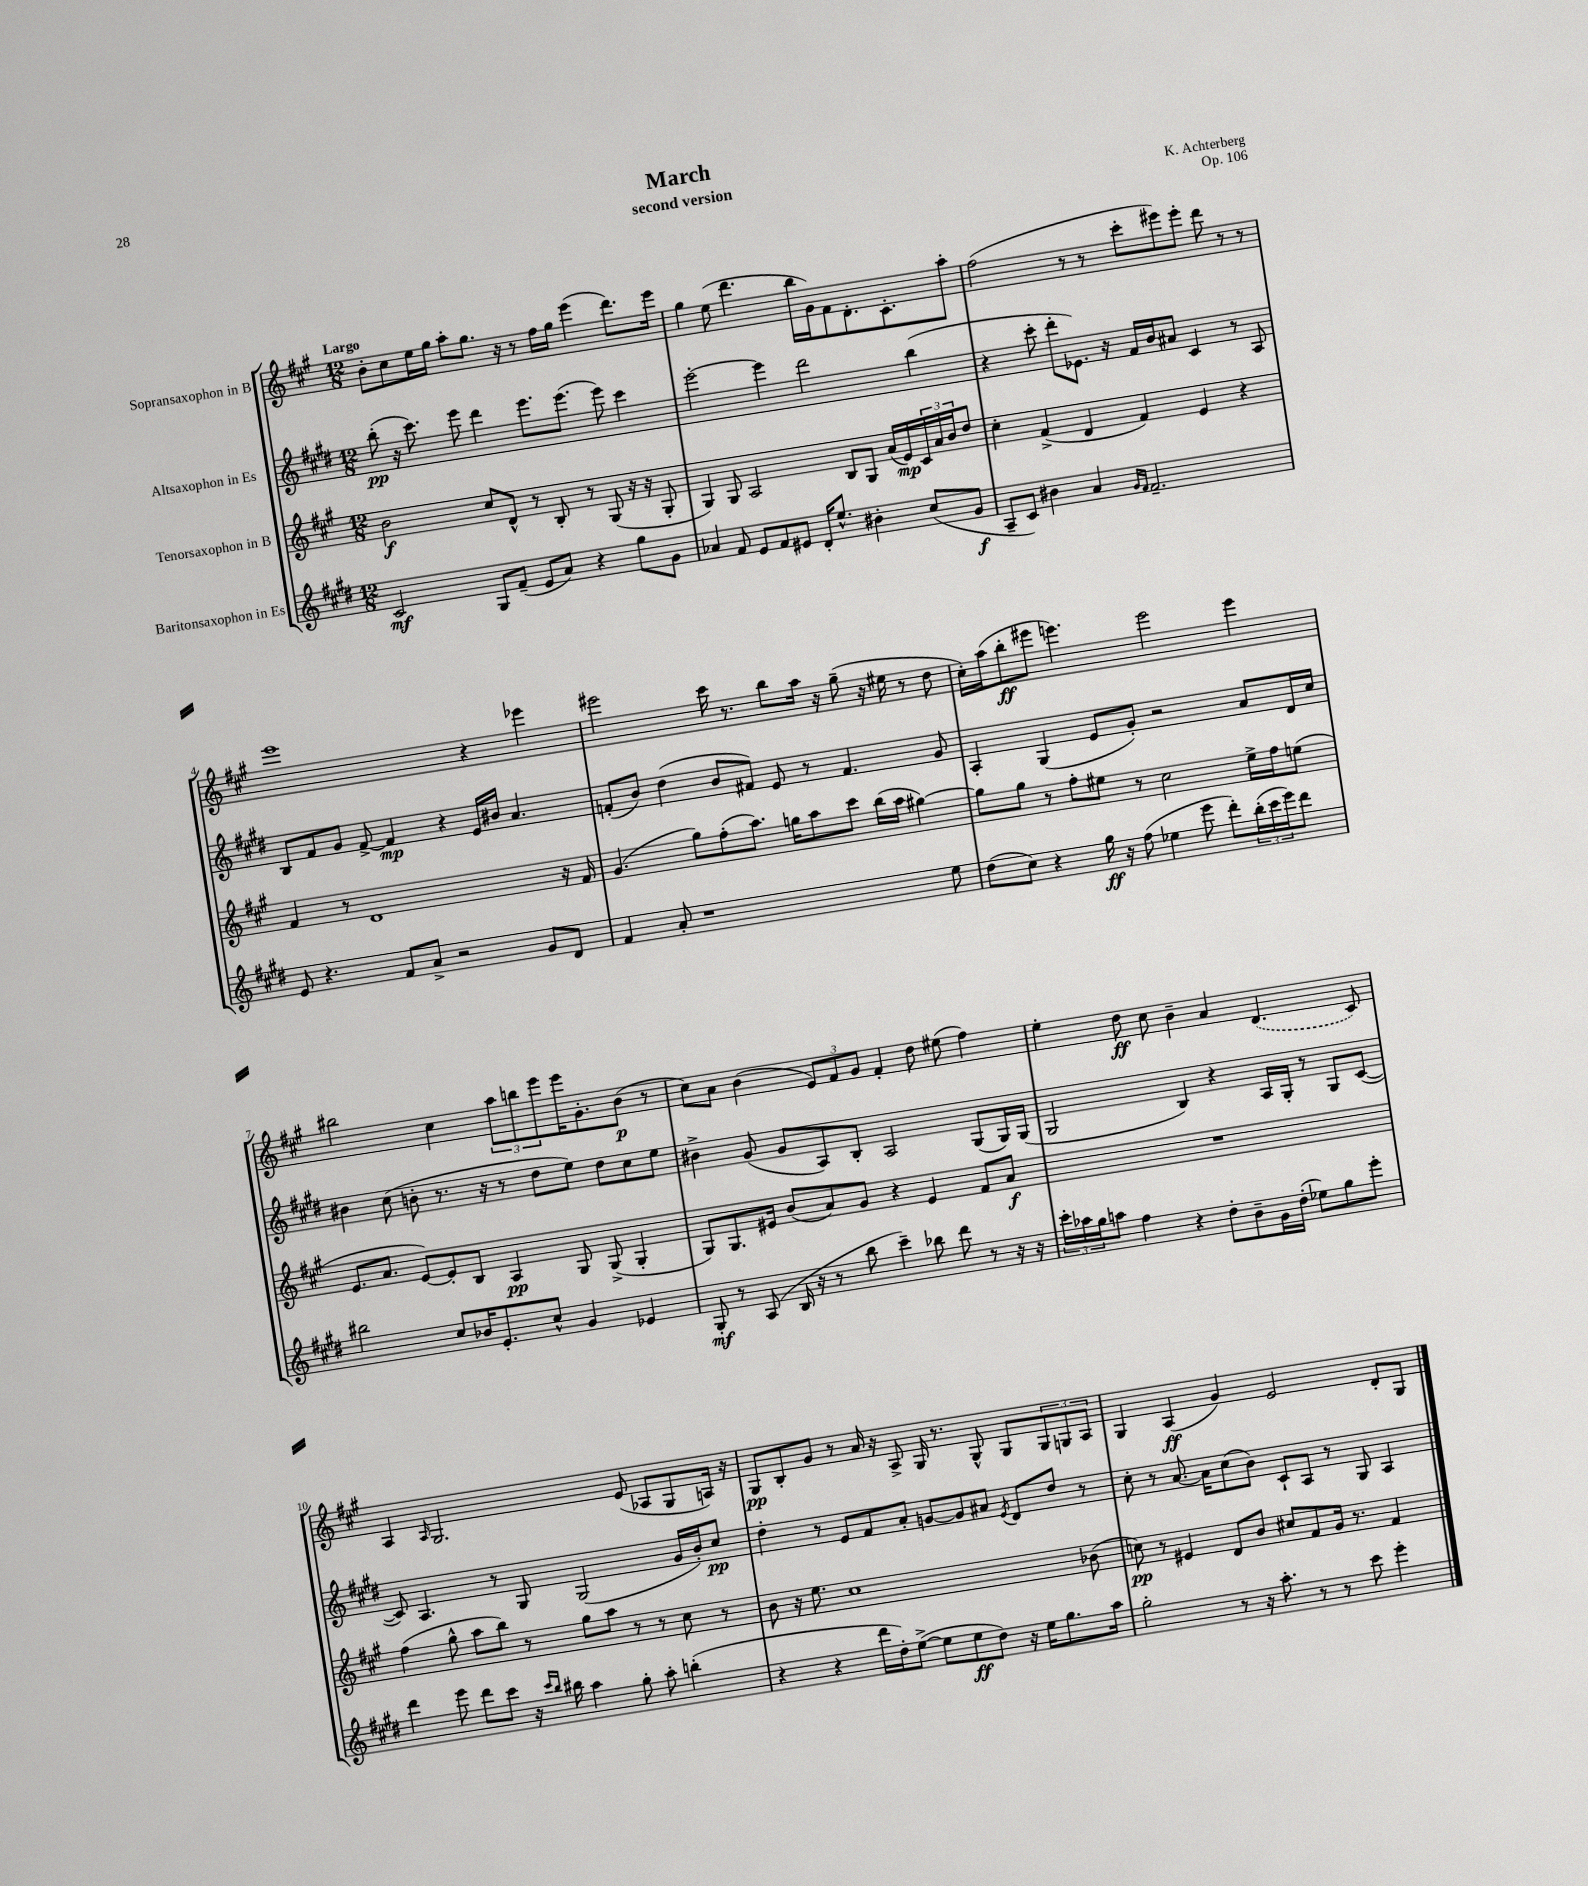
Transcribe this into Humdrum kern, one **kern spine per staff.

**kern	**kern	**kern	**kern
*staff4	*staff3	*staff2	*staff1
*clefG2	*clefG2	*clefG2	*clefG2
*k[f#c#g#d#]	*k[f#c#g#]	*k[f#c#g#d#]	*k[f#c#g#]
*M12/8	*M12/8	*M12/8	*M12/8
2c#/	2b\	(8bb'\	8b'\L
.	.	16r	8cc#\
.	.	8.ccc#\)	.
.	.	.	16ee\L
.	.	.	16gg#\JJ
.	.	8eee\	8aa'\L
8G#/L	8cc#/L	4ddd#\	8.gg#\J
(8f#~/J	8d^^/J	.	.
.	.	.	16r
8e/L	8r	8.eee\L	8r
8a/J)	8B'/	.	16ff#\LL
.	.	(8.eee\J	16gg#\JJ
4r	8r	.	(4eee\
.	(8G#/	8eee\)	.
8gg#\L	16r	4ccc#\	8.ddd\L)
.	16r	.	.
8g#\J	8G#'/	.	.
.	.	.	16eee\Jk
=	=	=	=
4a-/	4G#/)	[2eee'\	4gg#\
8f#/	8G#/	.	(8ee\
8e/L	2A/	.	4.ddd\
8f#/	.	4eee\]	.
8e#/J	.	.	.
16d#'/LK	.	2ddd#\	16bb\LL
8.ee^^/J	.	.	16g#\J)
.	8B/L	.	8f#\
4b#'\	8G#/J	.	8.d'\
.	(16a/LL	.	.
.	16e/)	.	8.c#'\
(8cc#/L	24c#/	(4bb\	.
.	24a/	.	.
.	24b/J	.	.
8g#/J	8dd/J	.	8aa'\J
=	=	=	=
8A~/L	4cc#'\	4r	(2ff#\
8c#/J)	.	.	.
4b#\	(4f#^/	8ccc#'\	.
.	.	8ddd#'\L	.
4a/	4d/	8.e-\J)	8r
.	.	.	8r
.	.	16r	.
16qqg#/LL	.	.	.
16qqf#/JJ	.	.	.
2.f#~/	4f#/)	16f#/LL	8ccc#'\L
.	.	16b/J	.
.	.	8a#/J	8eee#\)
.	4e/	4c#/	8eee#'\J
.	.	.	8ddd\
.	4r	8r	8r
.	.	8A/	8r
=	=	=	=
8e/	4f#/	8B/L	1eee
4.r	.	8f#/	.
.	8r	8g#/J	.
.	1d	[8f#^/	.
8f#/L	.	4f#/]	.
8a^/J	.	.	.
2r	.	4r	.
.	.	16e/LL	4r
.	.	16b#/JJ	.
.	.	4.a/	.
8g#/L	.	.	4eee-\
8d#/J	16r	.	.
.	16f#/	.	.
=	=	=	=
4f#/	(4.g#/	(8f'/L	2eee#\
.	.	8b/J)	.
8a'/	.	(4dd#\	.
1r	8gg#\L)	.	.
.	(8ff#'\	8b/L	16ccc#\
.	.	.	8.r
.	8.aa\J)	8f#/J)	.
.	.	8e/	8bb\L
.	16gg\LK	.	.
.	8aa\	8r	16aa\Jk
.	.	.	16r
.	8ccc#\J	4.f#/	(8gg#~\
.	(16bb\LL	.	16r
.	16aa\JJ	.	16ee#\
.	[4gg#\)	.	8r
8ee\	.	8g#/	8dd\
=	=	=	=
(8dd#\L	8gg#\]L	4A'/	16cc#'\LL)
.	.	.	(16aa\J
8cc#\J)	8gg#\J	.	8bb'\
4r	8r	(4G#/	8eee#\J
.	8ff#'\L	.	4.eee\)
16gg#\	8ee#\J	8e/L	.
16r	.	.	.
(8ff#\	8r	8g#'/J)	.
4ee-\	2cc#\	2r	2eee\
8eee\	.	.	.
8ddd#'\L)	.	.	.
(24bb'\L	16ee#^\LL	8a/L	4eee\
24ccc#\	.	.	.
.	16ff#\J	.	.
24eee\J)	.	.	.
8ddd#\J	(8ee\J	16d#/L	.
.	.	16cc#/JJ	.
=	=	=	=
2bb#\	8.e/L	4b#\	2bb#\
.	8.a/J	.	.
.	.	(8cc#\	.
.	[8e/L)	8b'\	.
8cc#/L	8e'/]	8.r	4cc#\
16b-/K	8B/J	.	.
8.e'/	.	16r	.
.	4A/	8r	12aa\L
.	.	.	12bb\
8cc#^^/J	.	8dd#\L	.
.	.	.	12eee\
4g#/	8G#/	8ee\J)	16eee\K
.	.	.	8.g#'\
.	(8G#^/	8dd#\L	.
4e-/	4G#'/	8cc#\	(8b\J
.	.	8ee\J	8r
=	=	=	=
8G#'/	8G#/L)	4b#^\	8cc#\L)
8r	8.G#/	.	8a\J
(8A/	.	(8g#/	(4b\
.	16e#/Jk	.	.
16B/	(8b/L	8g#/L	.
16r	.	.	.
8r	8a/)	8A/)	12e/L)
.	.	.	12f#/
8bb\	8g#/J	8B'/J	.
.	.	.	12g#/J
4ccc#~\)	4r	2A/	4f#'/
8bb-\	4e#/	.	8dd\
8ddd#\	.	.	(8ee#\
8r	8f#/L	(8G#/L	4ff#\)
16r	8a/J	16G#/L)	.
16r	.	(16G#/JJ	.
=	=	=	=
24ccc#'\LL	1.r	2G#/	4ee'\
24aa-\	.	.	.
24gg#\J	.	.	.
8aa\J	.	.	.
4ff#\	.	.	8dd\
.	.	.	8cc#\
4r	.	4B/)	4b~\
8dd#'\L	.	4r	4a/
8b~\	.	.	.
16g#\L	.	16A/LL	(4.d/
(16dd#'\JJ	.	16G#'/JJ	.
8ee-\L)	.	8r	.
8gg#\	.	8G#/L	.
8eee'\J	.	([8c#/J	8c#/)
=	=	=	=
4ddd#\	(4ff#\	8c#/])	4A/
.	.	4.A/	.
.	.	.	16qqA/
8eee\	8gg#^^\	.	2.G#/
8ddd#\L	8aa\L	.	.
8ccc#\J	8bb\J)	8r	.
16r	8r	8G#/	.
16qqccc#/LL	.	.	.
16qqbb/JJ	.	.	.
16bb#\	.	.	.
4aa\	8gg#\L	(2G#/	.
.	8aa\J	.	.
8gg#'\	8r	.	(8e/
8aa'\	8r	.	8A-/L
(4bb'\	8cc#\	16g#/LL	8G#/
.	.	16b'/J)	.
.	8r	8cc#/J	16A/Jk)
.	.	.	16r
=	=	=	=
4r	8b\	4dd#'\	8G#/L
.	16r	.	8B'/
.	8.ee\	.	.
4r	.	8r	8g#/J
.	1cc#	8e/L	8r
16ddd#\LL	.	8f#/	16a/
16dd#'\J)	.	.	16r
([8ee^\J	.	8a'/J	8A^/
8ee\]L	.	[8g/L	16G#/
.	.	.	8.r
8ee\	.	8g/]	.
8dd#\J)	.	8a#/J	8G#^^/
.	.	8qe/	.
16r	.	8d#/L	8G#/L
16ee\LK	.	.	.
8.gg#\	.	8dd#/J	12G#/
.	.	.	12G/
.	(8b-\	8r	.
.	.	.	12A/J
16aa\Jk	.	.	.
=	=	=	=
2gg#'\	8cc\)	8cc#'\	4G#/
.	8r	8r	.
.	4e#/	[8.a/	(4A/
.	.	16a\]LK	.
8r	8d/L	(8cc#\	4g#/)
16r	8b/J	8b\J)	.
8.aa'\	.	.	.
.	8cc#/L	8c#`/L	2e/
8r	8f#/	8A/J	.
8r	16g#/Jk	8r	.
.	8.r	.	.
8ccc#\	.	8G#/	.
4eee'\	4f#/	4A/	8d'/L
.	.	.	8G#/J
==	==	==	==
*-	*-	*-	*-
